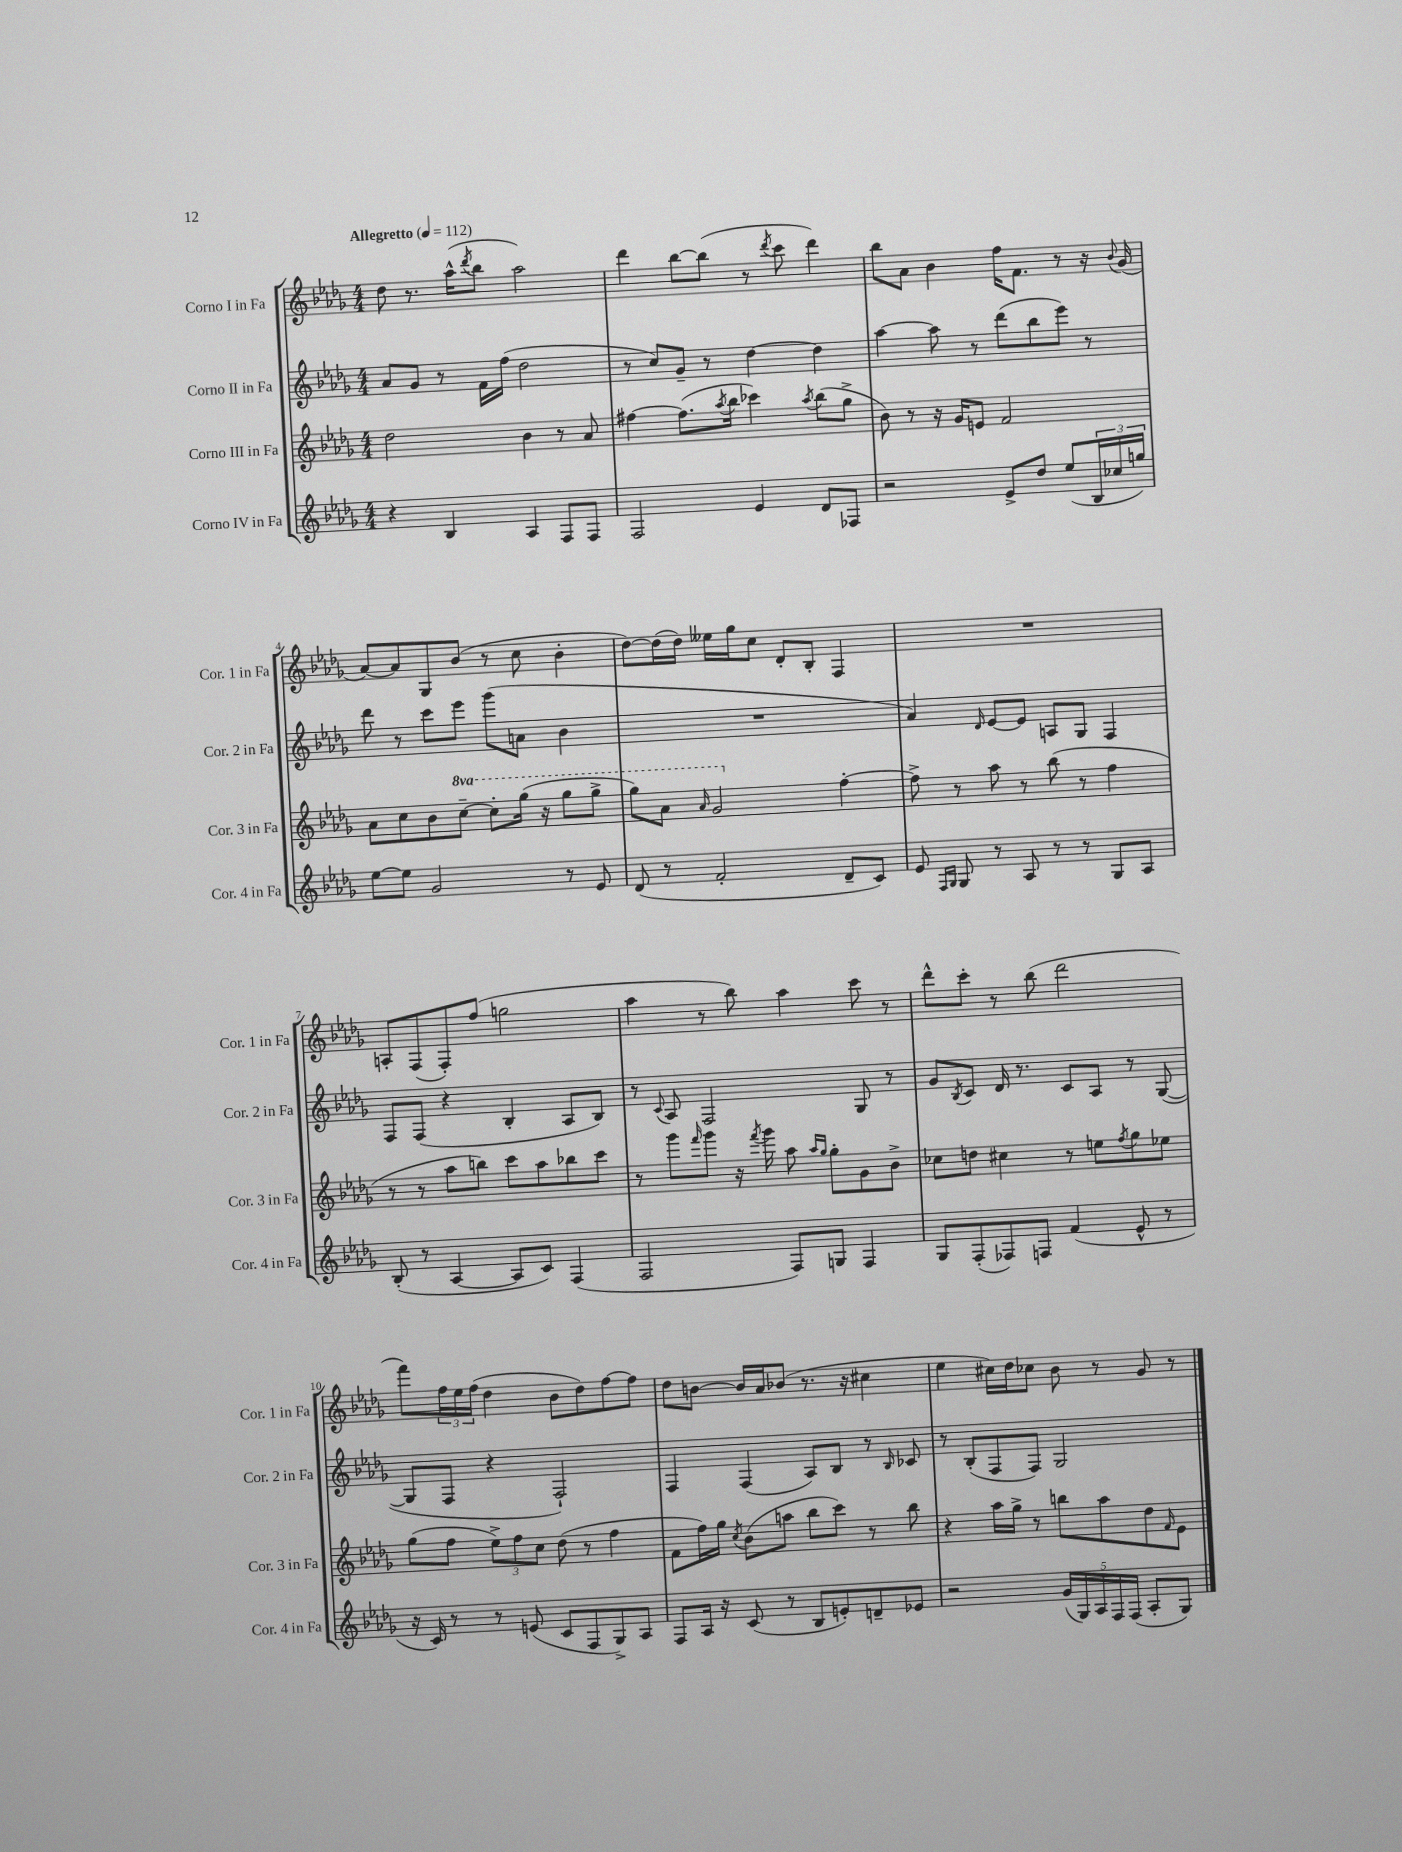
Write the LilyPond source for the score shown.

<<
\new StaffGroup <<
\new Staff = "s0" \with { instrumentName = "Corno I in Fa" shortInstrumentName = "Cor. 1 in Fa" } {
    \clef treble \key des \major \numericTimeSignature \time 4/4 \tempo "Allegretto" 4 = 112
    des''8 r8. aes''16-^( \acciaccatura { des'''8 } bes''8 aes''2) |
    des'''4 bes''8~ bes''8( r8 \acciaccatura { des'''8 } c'''8 des'''4) |
    bes''8 aes'8 bes'4 f''16 f'8. r8 r16 \appoggiatura { bes'8 } ges'16( |
    aes'8~) aes'8 ges8 bes'8( r8 c''8 bes'4-. |
    des''8~) des''16( des''16) eeses''16 ges''16 c''8 des'8-. bes8-. f4 |
    R1 |
    a8-. f8( f8-.) f''8( g''2 |
    aes''4 r8 bes''8) aes''4 c'''8 r8 |
    des'''8-^ c'''8-. r8 bes''8( des'''2 |
    f'''8) \tuplet 3/2 { f''16 ees''16 f''16( } des''4 bes'8 des''8) f''8~ f''8 |
    des''8 b'8~ b'16 aes'16 bes'8( r8. r16 cis''4 |
    ees''4 cis''16) des''16 ces''8 bes'8 r8 ges'8 r8 \bar "|." |
}
\new Staff = "s1" \with { instrumentName = "Corno II in Fa" shortInstrumentName = "Cor. 2 in Fa" } {
    \clef treble \key des \major \numericTimeSignature \time 4/4
    aes'8 ges'8 r8 f'16 f''16( des''2 |
    r8 c''8) ges'8-- r8 des''4~ des''4 |
    aes''4~ aes''8 r8 des'''8( bes''8 ees'''8) r8 |
    des'''8 r8 c'''8 ees'''8 ges'''8( a'8 bes'4 |
    R1 |
    aes'4) \grace { des'16 } ees'8~ ees'8 a8 ges8 f4 |
    f8 f8( r4 bes4-. aes8 bes8) |
    r8 \appoggiatura { c'8 } aes8 f2 ges8 r8 |
    ges'8 \acciaccatura { bes8 } c'8 des'16 r8. c'8 aes8 r8 ges8~( |
    ges8 f8 r4 f2-!) |
    f4 f4( aes8) bes8 r8 \grace { bes16 } ces'8 |
    r8 bes8-.( f8 f8) ges2 \bar "|." |
}
\new Staff = "s2" \with { instrumentName = "Corno III in Fa" shortInstrumentName = "Cor. 3 in Fa" } {
    \clef treble \key des \major \numericTimeSignature \time 4/4 \set Staff.ottavationMarkups = #ottavation-simple-ordinals
    des''2 bes'4 r8 aes'8 |
    fis''4~ fis''8.( \acciaccatura { aes''8 } bes''16 ces'''4) \acciaccatura { aes''8 } bes''8( ges''8-> |
    bes'8) r8 r16 ges'16 e'8 f'2 |
    aes'8 c''8 bes'8 \ottava #1 c'''8~-- c'''8-. ges'''16( r16 ges'''8 ges'''8-> |
    ges'''8) aes''8 \grace { aes''16 } ges''2 \ottava #0 f''4~-. |
    f''8-> r8 aes''8 r8 bes''8( r8 f''4 |
    r8 r8 aes''8 b''8) c'''8 aes''8 bes''8 c'''8 |
    r8 ges'''8 \grace { f'''16 } ges'''8 r16 \acciaccatura { f'''8 } ges'''16 aes''8 \grace { aes''16 ges''16 } ges''8-. ges'8 bes'8-> |
    ces''8 d''8 cis''4 r8 e''8 \acciaccatura { f''8 } ges''8 ees''8 |
    ges''8( f''8 \tuplet 3/2 { ees''8->) f''8 c''8 } des''8( r8 f''4 |
    f'8 f''16) ges''16 \acciaccatura { c''8 } bes'8( a''8 bes''8 c'''8) r8 bes''8 |
    r4 aes''16 ges''16-> r8 b''8 aes''8 des''8 \grace { f'16 } ees'8 \bar "|." |
}
\new Staff = "s3" \with { instrumentName = "Corno IV in Fa" shortInstrumentName = "Cor. 4 in Fa" } {
    \clef treble \key des \major \numericTimeSignature \time 4/4
    r4 bes4 aes4 f8 f8 |
    f2 ees'4 des'8 fes8 |
    r2 ees'8-> des''8 ees''8( \tuplet 3/2 { bes16 ces''16 g''16) } |
    ees''8~ ees''8 ges'2 r8 ees'8 |
    des'8( r8 f'2-. des'8-- c'8) |
    ees'8 \grace { f16 ges16 } ges8 r8 aes8 r8 r8 ges8 aes8 |
    bes8-.( r8 aes4~ aes8 c'8) f4( |
    f2 f8) g8 f4 |
    ges8 f8-.( fes8) f8 f'4( ees'8-^ r8 |
    r16 c'16) r8 r8 e'8( c'8 f8 ges8->) aes8 |
    f8 aes16 r16 c'8( r8 bes8 e'8-.) d'8-- ees'8 |
    r2 \tuplet 5/4 { ges'16( ges16) aes16 f16 f16( } aes8-. ges8) \bar "|." |
}
>>
>>
